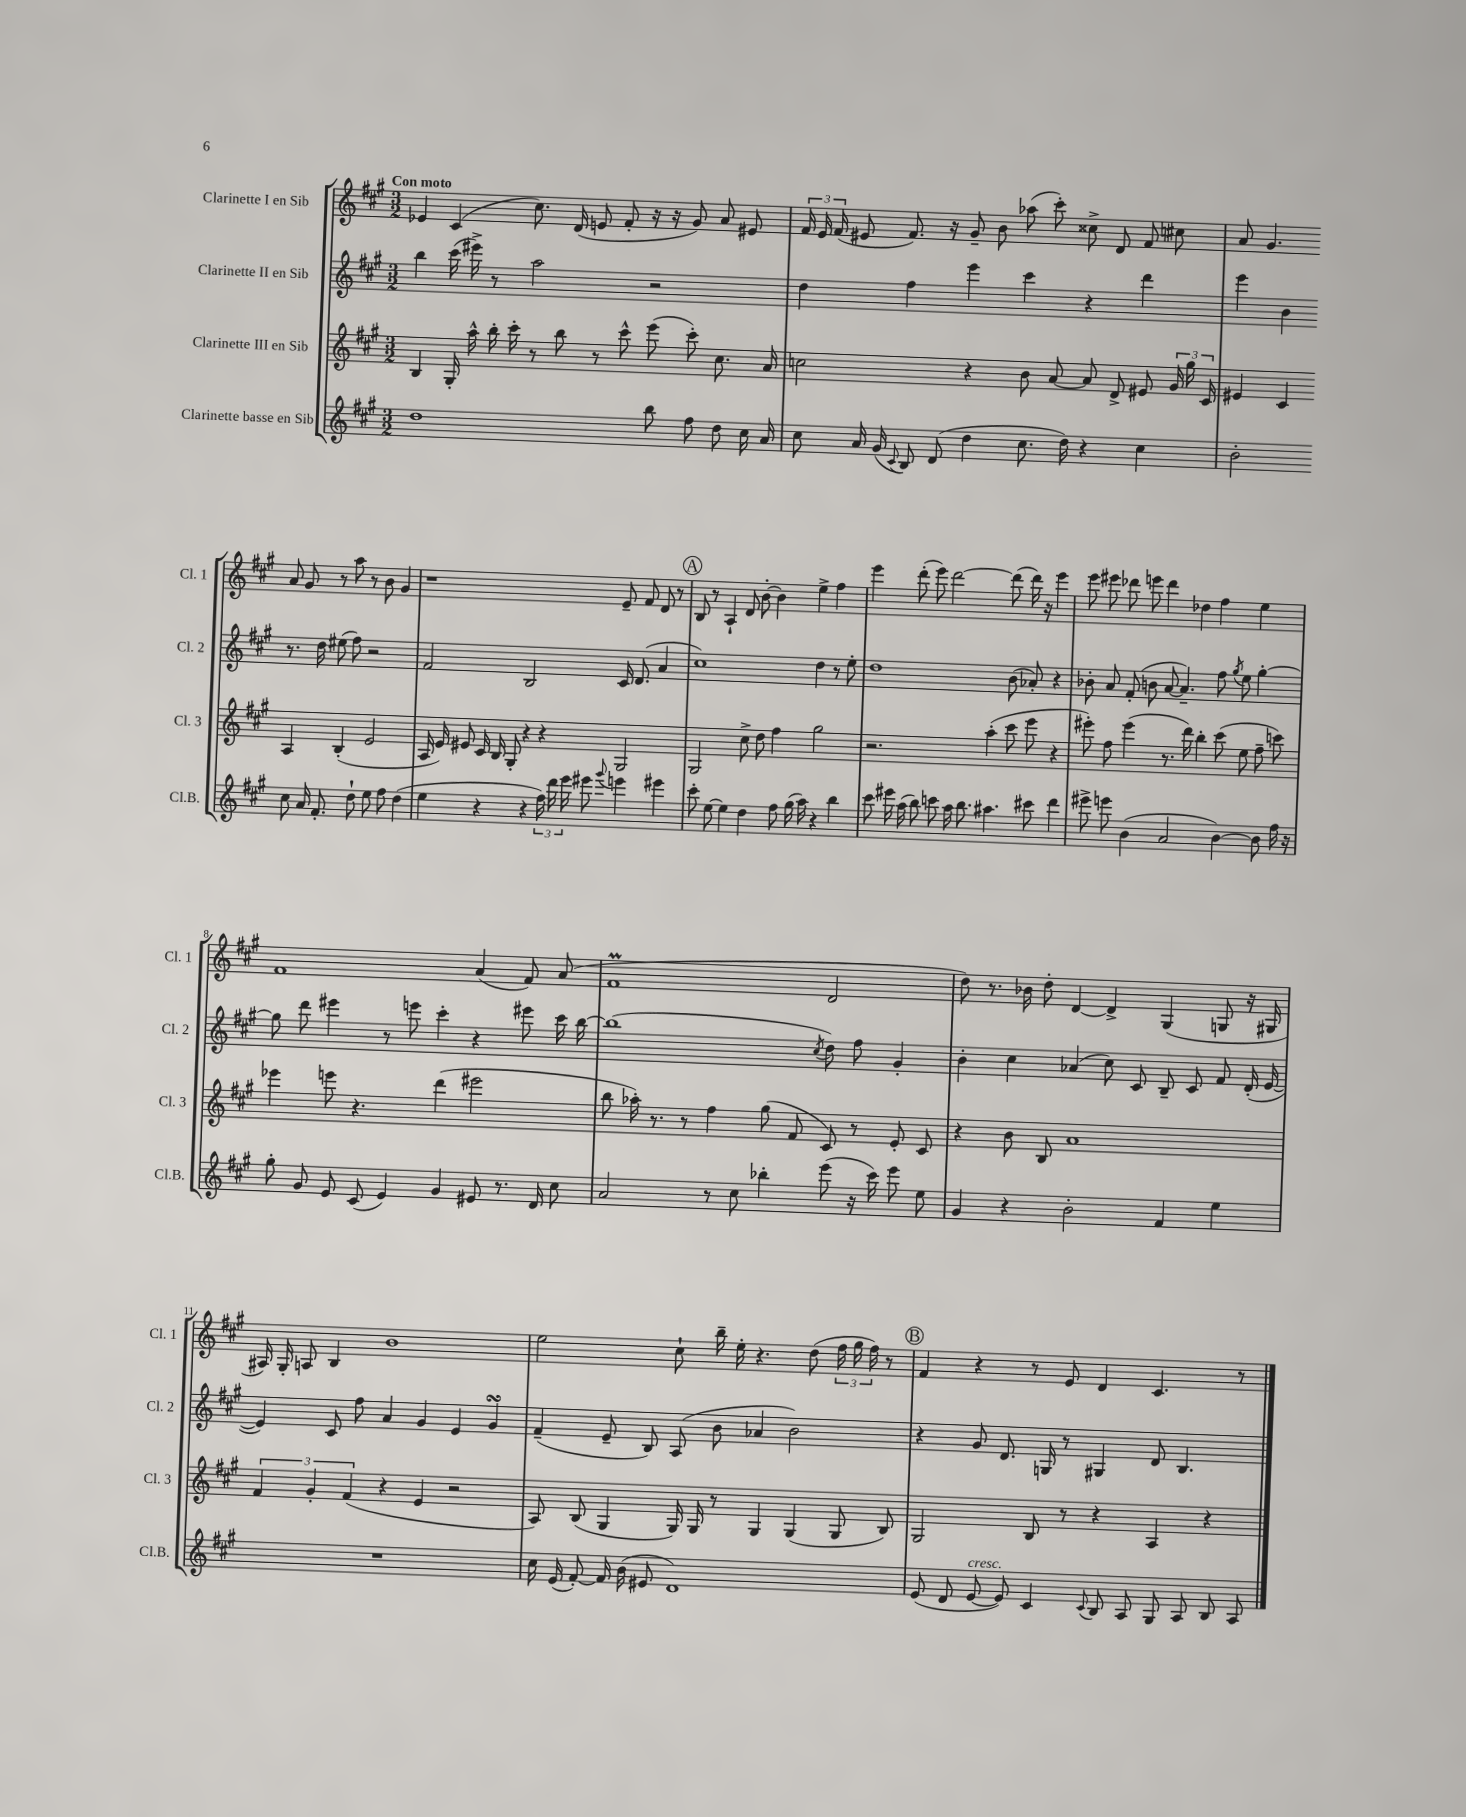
<<
\new StaffGroup <<
\new Staff = "s0" \with { instrumentName = "Clarinette I en Sib" shortInstrumentName = "Cl. 1" } {
    \clef treble \key a \major \numericTimeSignature \time 3/2 \tempo "Con moto"
    \autoBeamOff ees'4 cis'4( cis''8.) d'16( e'8 fis'8-. r16 r16 gis'8) a'8 eis'8 |
    \tuplet 3/2 { fis'16 e'16 fis'16( } eis'8 fis'8.) r16 gis'8-- b'8 aes''8( cis'''8-.) cisis''8-> d'8 fis'8 cis''8 |
    a'8 gis'4. a'8 gis'8 r8 a''8 r8 b'8 gis'4 |
    r1 e'8-- fis'8 d'8 r8 |
    \mark \markup { \circle "A" } b8 r8 a4-! d'8 b'8~-. b'4 e''4-> fis''4 |
    e'''4 d'''8-.( e'''8) d'''2~ d'''8( d'''16) r16 e'''4 |
    e'''8 eis'''8 des'''8 e'''8 des'''4 des''4 fis''4 e''4 |
    fis'1 a'4( fis'8) a'8( |
    fis'1\prall d'2 |
    d''8) r8. bes'16 d''8-. d'4~ d'4-> gis4( g8 r16 gis16 |
    ais16) gis16-. a8 b4 b'1 |
    e''2 cis''8-! b''16-- e''16-. r4. d''8( \tuplet 3/2 { fis''16 gis''16 fis''16) } r8 |
    \mark \markup { \circle "B" } fis'4 r4 r8 e'8 d'4 cis'4. r8 \bar "|." |
}
\new Staff = "s1" \with { instrumentName = "Clarinette II en Sib" shortInstrumentName = "Cl. 2" } {
    \clef treble \key a \major \numericTimeSignature \time 3/2
    \autoBeamOff b''4 cis'''16( eis'''16->) r8 a''2 r2 |
    d''4 fis''4 e'''4 cis'''4 r4 d'''4 |
    e'''4 b'4 r8. d''16 eis''8( fis''8) r2 |
    fis'2 b2 cis'16 d'8.( a'4 |
    \mark \markup { \circle "A" } cis''1) d''4 r8 e''8-. |
    d''1 b'8( aes'8-.) r4 |
    bes'8-. a'8 fis'8-.( b'8 a'8~ a'4.--) fis''8 \acciaccatura { gis''8 } e''8 gis''4~-. |
    gis''8 d'''8 eis'''4 r8 e'''8 cis'''4-. r4 eis'''8 cis'''16 b''16~ |
    b''1( \acciaccatura { cis''8 } d''8) fis''8 gis'4-. |
    b'4-. cis''4 aes'4( cis''8) cis'8 b8-- cis'8 fis'8 d'16-.( e'16~ |
    e'4) cis'8 fis''8 a'4 gis'4 e'4 gis'4\turn |
    fis'4--( e'8-- b8) a8( b'8 aes'4 b'2) |
    \mark \markup { \circle "B" } r4 gis'8 d'8. g16 r8 gis4 d'8 b4. \bar "|." |
}
\new Staff = "s2" \with { instrumentName = "Clarinette III en Sib" shortInstrumentName = "Cl. 3" } {
    \clef treble \key a \major \numericTimeSignature \time 3/2
    \autoBeamOff b4 gis16-. a''16-^ b''16-. cis'''16-. r8 b''8 r8 cis'''8-^ e'''8( cis'''8-.) cis''8. a'16 |
    c''2 r4 b'8 a'8~ a'8 d'8-> eis'8 \tuplet 3/2 { gis'16 gis''16 cis'16 } |
    eis'4 cis'4 a4 b4-.( eis'2 |
    a16 e'16) eis'8 cis'16 b16 gis8-. r4 r4 gis2 |
    \mark \markup { \circle "A" } gis2 cis''8-> d''8 fis''4 gis''2 |
    r2. a''4-.( cis'''8 e'''8 r4 |
    eis'''8-.) fis''8 eis'''4( r8. d'''16) b''4-. cis'''8( e''8 fis''8-- c'''8) |
    ees'''4 e'''8 r4. d'''4( eis'''2 |
    b''8 aes''16-.) r8. r8 fis''4 gis''8( fis'8 cis'8) r8 e'8-. cis'8 |
    r4 b'8 b8 a'1 |
    \tuplet 3/2 { fis'4 gis'4-. fis'4( } r4 e'4 r2 |
    a8) b8( gis4 gis16) gis16 r8 gis4 gis4( gis8 b8) |
    \mark \markup { \circle "B" } gis2 b8 r8 r4 a4 r4 \bar "|." |
}
\new Staff = "s3" \with { instrumentName = "Clarinette basse en Sib" shortInstrumentName = "Cl.B." } {
    \clef treble \key a \major \numericTimeSignature \time 3/2
    \autoBeamOff d''1 b''8 fis''8 d''8 cis''16 a'16 |
    cis''8 a'16 gis'16( \appoggiatura { cis'8 } b8) d'8( d''4 cis''8. d''16) r4 cis''4 |
    b'2-. cis''8 a'16 fis'8.-. d''8-! e''8 fis''8 d''4( |
    e''4 r4 r4 \tuplet 3/2 { fis''16) d'''16 e'''16 } eis'''8 \appoggiatura { gis'''8 } e'''4 eis'''4 |
    \mark \markup { \circle "A" } cis'''8-. e''8~ e''4 d''4 fis''8 gis''16( a''16) r4 b''4 |
    cis'''8 eis'''16 a''16( b''8) c'''8 a''16 b''8. ais''4. cis'''8 d'''4 |
    eis'''8-> e'''8 b'4( a'2 b'4~) b'8 fis''16 r16 |
    gis''8-. gis'8 e'8 cis'8( e'4) gis'4 eis'8 r8. d'16 cis''8 |
    a'2 r8 cis''8 bes''4-. e'''8( r16 cis'''16) e'''8 e''8 |
    gis'4 r4 b'2-. fis'4 e''4 |
    R1. |
    cis''16 e'16( fis'8~-.) fis'16 b'16( eis'8 d'1) |
    \mark \markup { \circle "B" } e'8( d'8 e'8~^\markup { \italic "cresc." } e'8) cis'4 \appoggiatura { cis'8 } b8 a8 gis8 a8 b8 a8 \bar "|." |
}
>>
>>
